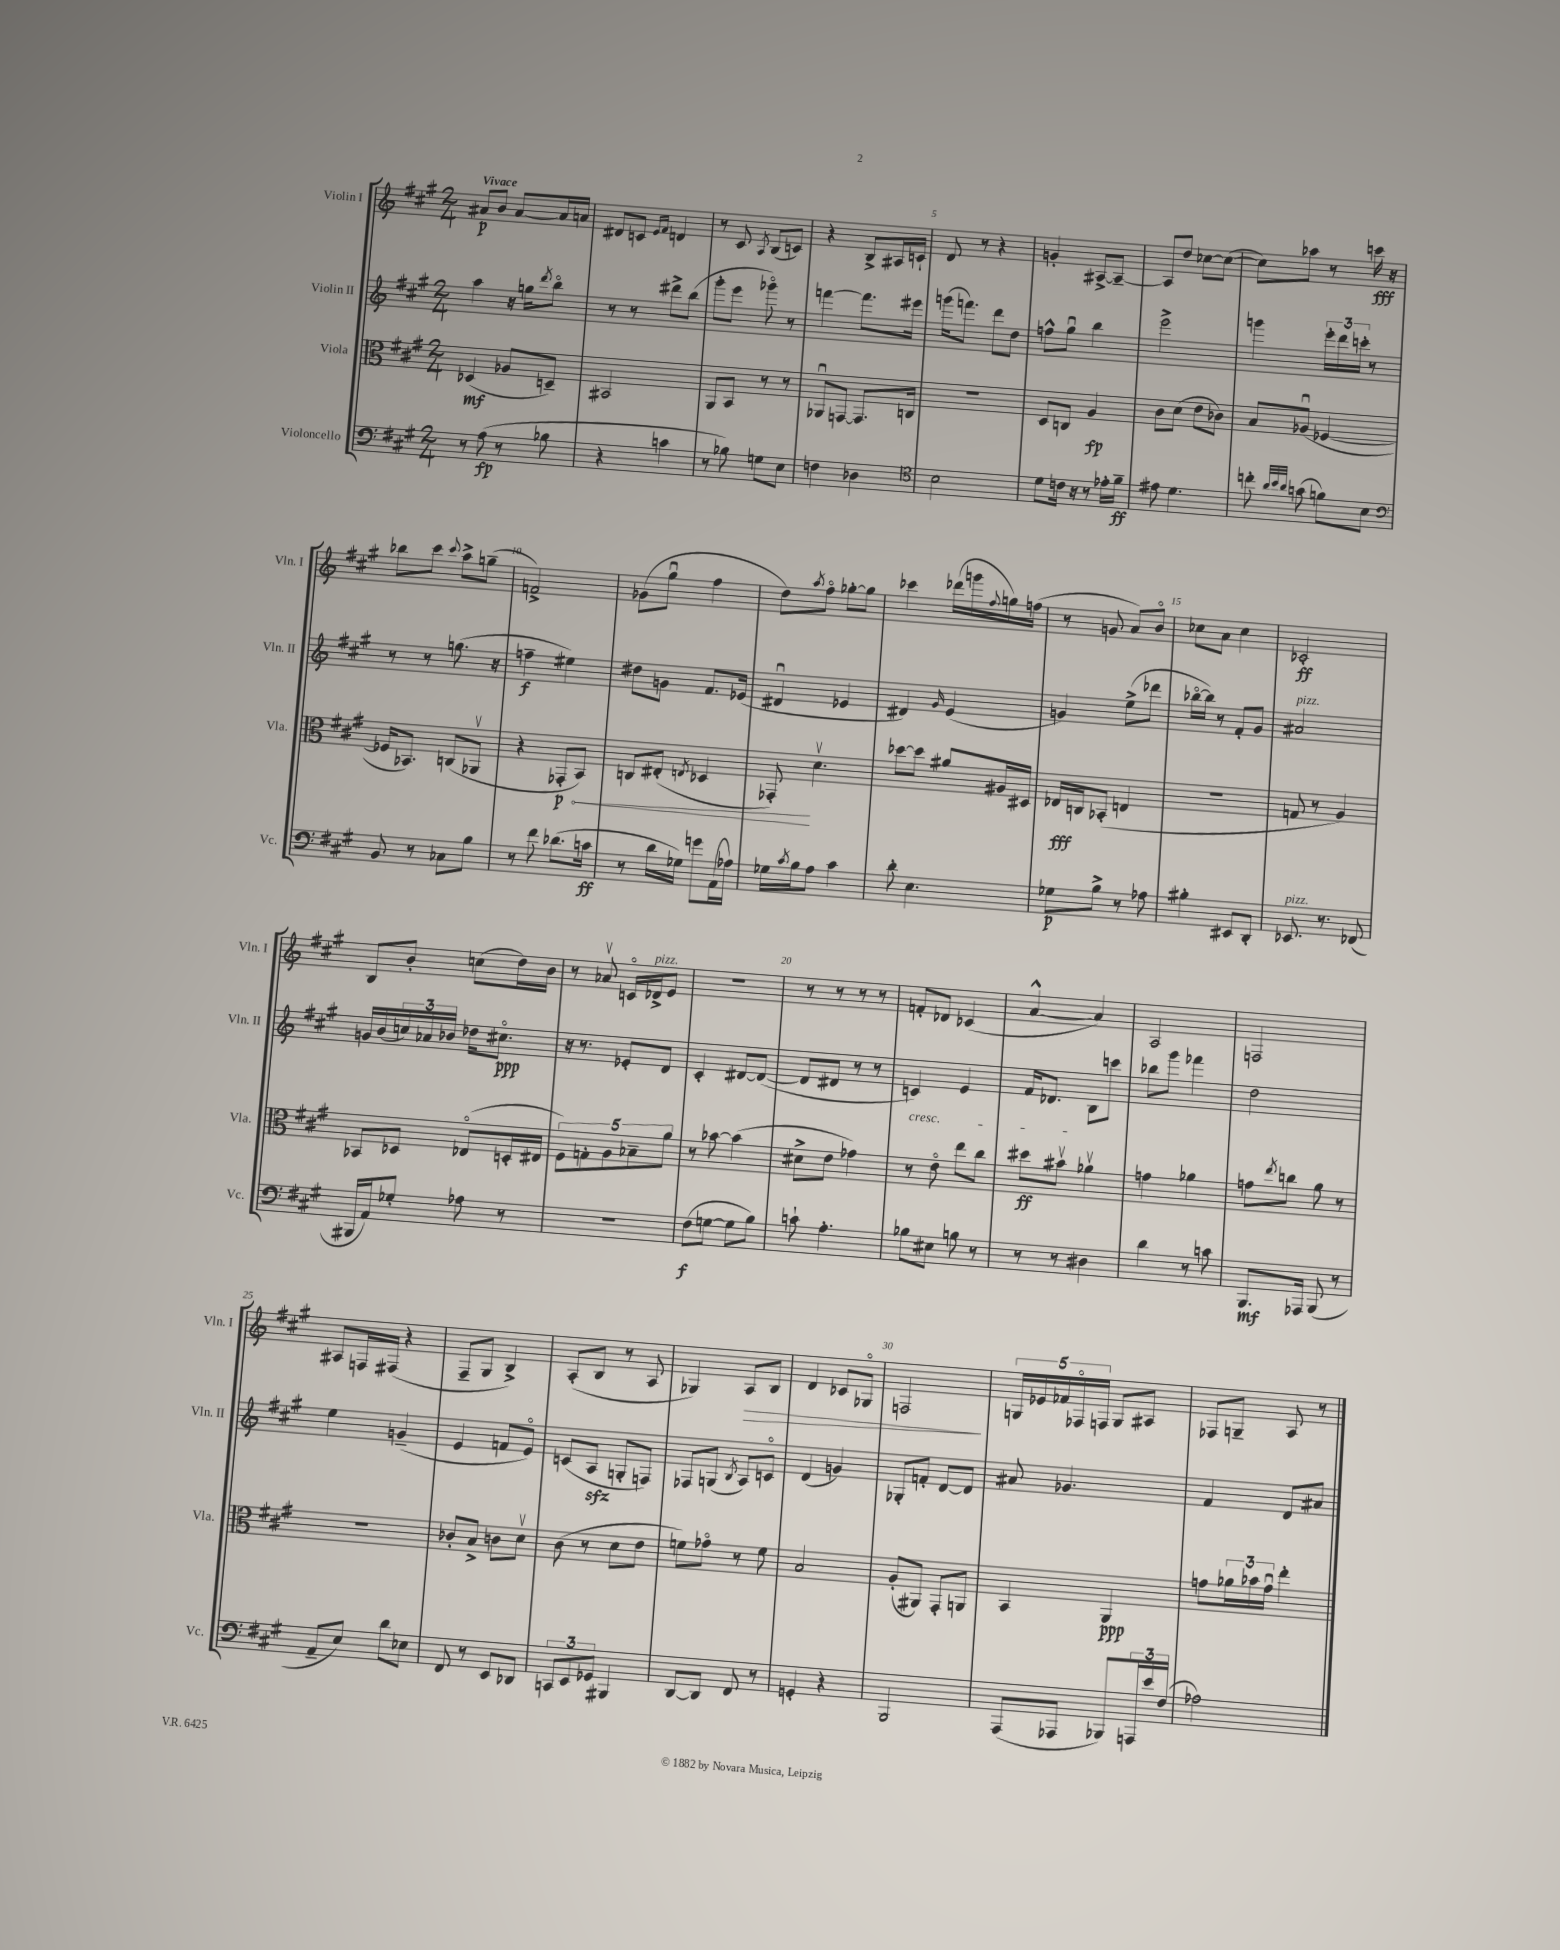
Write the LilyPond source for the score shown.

<<
\new StaffGroup <<
\new Staff = "s0" \with { instrumentName = "Violin I" shortInstrumentName = "Vln. I" } {
    \clef treble \key a \major \numericTimeSignature \time 2/4 \tempo "Vivace"
    ais'8\p b'8 ais'8~ ais'16 a'16 |
    dis'8 c'8 \grace { e'16 fis'16 } d'4 |
    r8 cis'8 \acciaccatura { a8 } b8( c'8) |
    r4 b8-> ais16 c'16-! |
    d'8 r8 r4 |
    g'4-. ais8~-> ais8~-- |
    ais8 d''8 ces''8~ ces''8~( |
    ces''8) aes''8 r8 c'''16\fff r16 |
    bes''8 cis'''8 \appoggiatura { cis'''8 } a''8-> g''8--( |
    f'2->) |
    ges'8( gis''8\downbow fis''4 |
    d''8) \acciaccatura { a''8 } fis''8\flageolet ges''8~-. ges''8 |
    ces'''4 des'''16( g'''16 \appoggiatura { fis''8 } g''16) f''16( |
    r8 g'8 a'8) b'8\flageolet |
    ces''8 a'8 ces''4 |
    ces'2-.\ff |
    b8 b'8-. c''8( d''16) b'16 |
    r8 aes'8\upbow c'16\flageolet des'16->^\markup { \italic "pizz." } e'8 |
    R2 |
    r8 r8 r8 r8 |
    f'8-. des'8 ces'4( |
    a'4~-^ a'4) |
    a2 |
    f2 |
    ais8 f16 fis16( r4 |
    fis8-- gis8 b4->) |
    a8-.( b8 r8 a8 |
    ges4) a8\> b8 |
    d'4 ces'8 ges8\flageolet |
    f2\! |
    \tuplet 5/4 { g16 ees'16 fes'16 fes16\flageolet f16 } g8 ais8 |
    fes8 g8-- a8 r8 \bar "|." |
}
\new Staff = "s1" \with { instrumentName = "Violin II" shortInstrumentName = "Vln. II" } {
    \clef treble \key a \major \numericTimeSignature \time 2/4
    a''4 r16 g''16 \acciaccatura { d'''8 } b''8\flageolet |
    r8 r8 dis'''8-> b''8( |
    gis'''8-. e'''8 ges'''8\flageolet) r8 |
    f'''4~ f'''8. eis'''16 |
    g'''16( f'''8.) d'''8 d''8 |
    f''8-^ gis''8\downbow b''4 |
    e'''2-> |
    g'''4 \tuplet 3/2 { e'''16-. d'''16 c'''16-. } r8 |
    r8 r8 g''8.( r16 |
    f''4--\f eis''4) |
    dis''8 g'8 fis'8. ees'16( |
    dis'4\downbow ees'4 |
    dis'4) \grace { gis'16 } e'4( |
    g'4) e''8->( des'''8 |
    bes''16~\flageolet bes''16) r8 fis'8-. gis'8 |
    ais'2^\markup { \italic "pizz." } |
    g'16 b'16( \tuplet 3/2 { c''16) aes'16 bes'16 } des''16 cis''8.\flageolet\ppp |
    r16 r8. ees'8-. d'8 |
    cis'4-. dis'8~ dis'8~( |
    dis'8 dis'8 r8 r8 |
    c'4\cresc) e'4 |
    fis'16 des'8. b8\! c'''8 |
    bes''8 gis'''8 fes'''4 |
    d''2 |
    e''4 g'4--( |
    e'4 f'8 e'8\flageolet) |
    c'8( a8\sfz g8-. f8) |
    fes8 g8( \acciaccatura { b8 } a8) c'8\flageolet |
    d'4( g'4) |
    ges8-. f'8-. d'8~ d'8 |
    ais'8 ges'4. |
    fis'4 d'8 ais'8 \bar "|." |
}
\new Staff = "s2" \with { instrumentName = "Viola" shortInstrumentName = "Vla." } {
    \clef alto \key a \major \numericTimeSignature \time 2/4
    des4\mf( aes8 d8--) |
    bis,2 |
    a,8 b,8 r8 r8 |
    aes,8\downbow g,8~ g,8. c16 |
    R2 |
    d8 c8 a4\fp |
    cis'8 d'8( e'8 ces'8) |
    b8 aes8\downbow( fes4~ |
    fes16 bes,8.) c8( aes,8\upbow |
    r4 ges,8-.\p \once \override Hairpin.circled-tip = ##t b,8\<) |
    c8 eis8-.( \acciaccatura { e8 } des4 |
    ges,8-.\!) d'4.\upbow |
    des''8~ des''8 ais'8 ais16 dis16 |
    ees16\fff c16 bes,8-.( e4 |
    r2 |
    g8 r8 a4) |
    bes,8 des8 ees8\flageolet( d16-. eis16 |
    \tuplet 5/4 { fis8) g8-. a8 bes8-- a'8 } |
    r8 bes'8~ bes'4( |
    dis'8-> e'8 ges'4) |
    r8 e'8\flageolet e''8 cis''8 |
    dis''8\ff bis'8\upbow aes'4\upbow |
    g'4 aes'4 |
    g'8 \acciaccatura { e''8 } c''8 a'8 r8 |
    R2 |
    ces'8-. b8-> c'8 d'8\upbow |
    cis'8( r8 d'8 e'8 |
    f'8) ges'8\flageolet r8 f'8 |
    b2 |
    a8-.( ais,8) gis,8-. a,8 |
    b,4 a,4\ppp |
    g'8 \tuplet 3/2 { aes'16 bes'16 g'16\downbow } e''4-. \bar "|." |
}
\new Staff = "s3" \with { instrumentName = "Violoncello" shortInstrumentName = "Vc." } {
    \clef bass \key a \major \numericTimeSignature \time 2/4
    r8 a8\fp( r8 bes8 |
    r4 c'4 |
    r8 bes8) g8 e8 |
    f4 des4 |
    \clef tenor b2 |
    d'8 c'16 r16 r8 ees'16-. fis'16--\ff |
    eis'8 d'4. |
    c''8-. \grace { a'32 b'32 a'32 } g'8( f'8) b8 |
    \clef bass b,8 r8 ces8 b8 |
    r8 fis'8 des'8.( c'16\ff |
    r8 d'16 ges16) g'8 a,16( aes16) |
    ges16 \acciaccatura { cis'8 } b16 a8 cis'4 |
    d'8-. e4. |
    ges8\p b8-> r8 aes8 |
    bis4-. eis,8 d,8-. |
    ees,8.^\markup { \italic "pizz." } r8. fes,8( |
    bis,,16 a,16) ges8-. aes8 r8 |
    R2 |
    fis8\f( g8~ g8 b8) |
    c'8-! a4.-. |
    bes8 eis8 b8 r8 |
    r8 r8 dis4 |
    d'4 r8 c'8 |
    b,,8.\mf aes,,16 b,,8( r8 |
    a,8-- e8) d'8 ees8 |
    fis,8 r8 e,8 des,8 |
    \tuplet 3/2 { c,8 e,8 ges,8 } bis,,4 |
    d,8~ d,8 fis,8 r8 |
    g,4-. r4 |
    b,,2 |
    a,,8( aes,,8 bes,,8) \tuplet 3/2 { a,,16 e'16 fis16( } |
    aes2) \bar "|." |
}
>>
>>
\layout { \context { \Score \override BarNumber.break-visibility = ##(#f #t #t) barNumberVisibility = #(every-nth-bar-number-visible 5) } }
